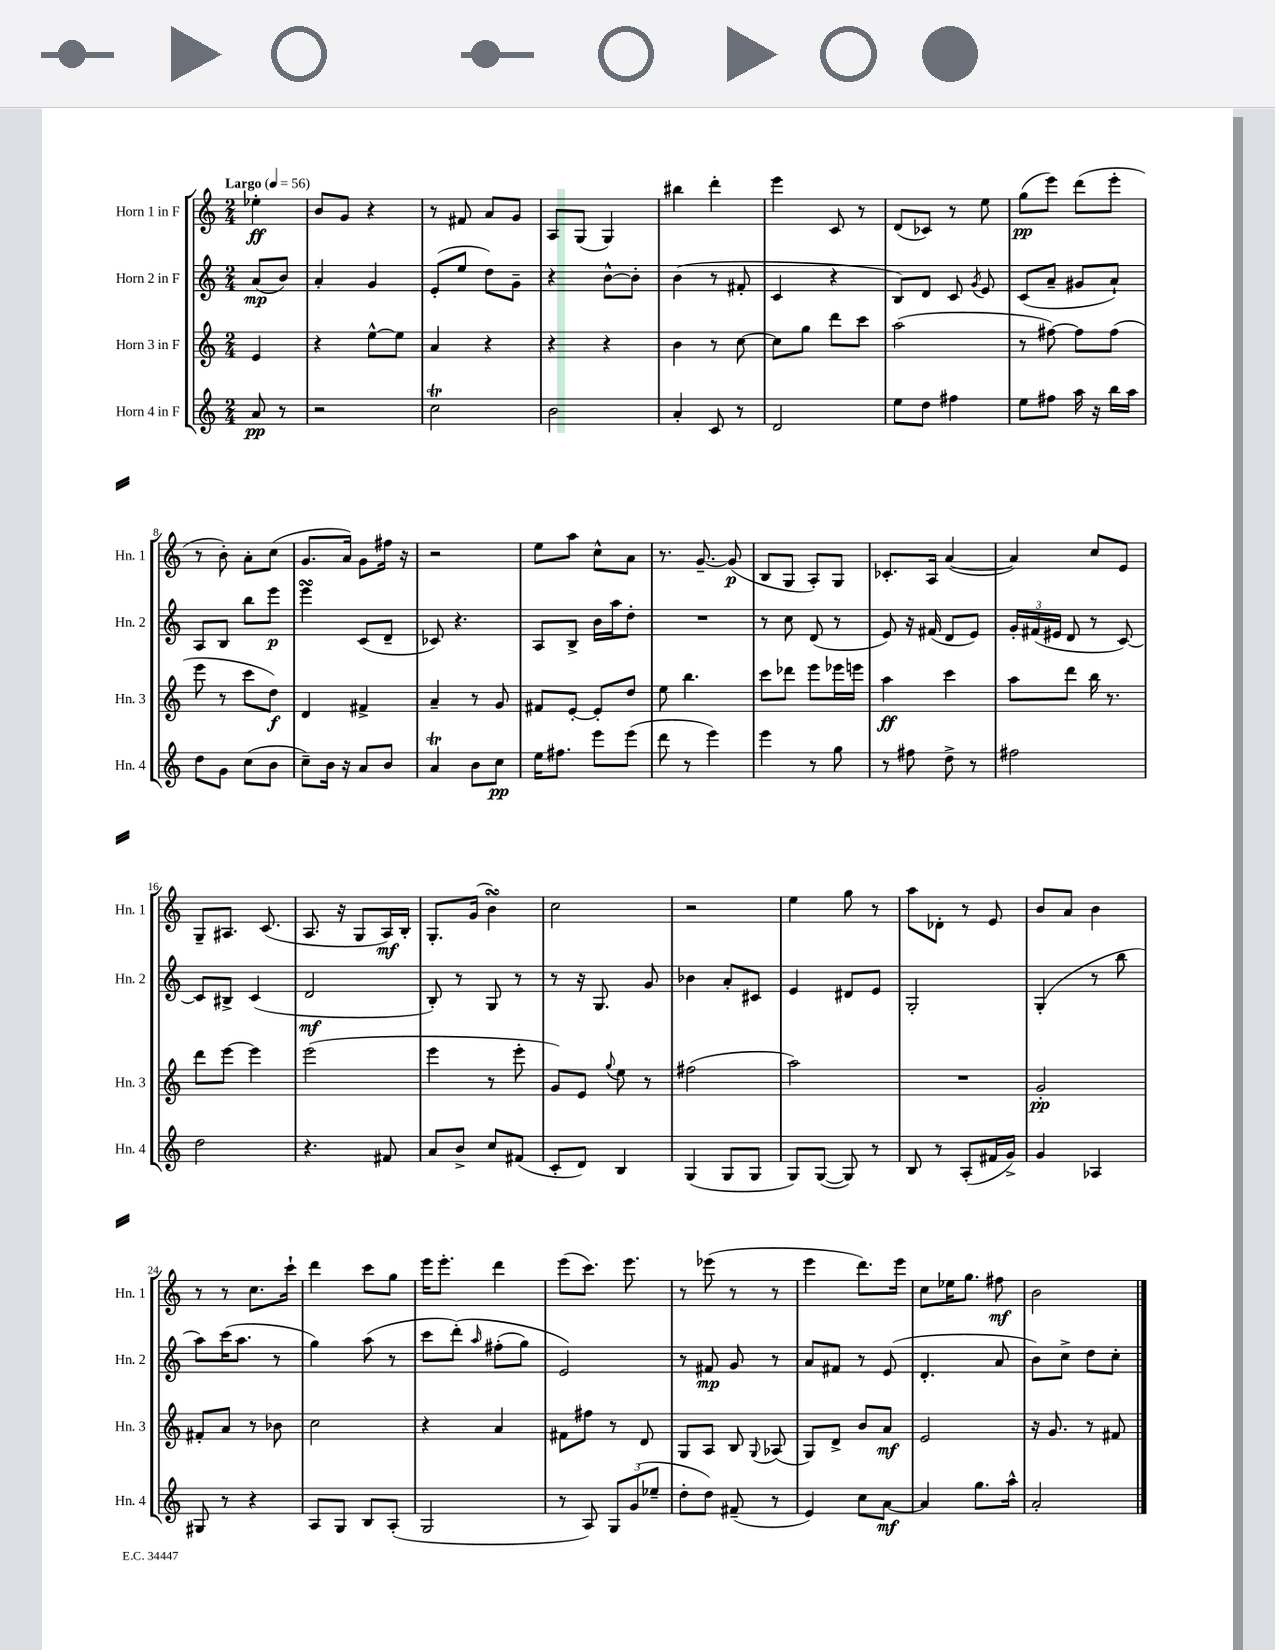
<<
\new StaffGroup <<
\new Staff = "s0" \with { instrumentName = "Horn 1 in F" shortInstrumentName = "Hn. 1" } {
    \clef treble \key c \major \numericTimeSignature \time 2/4 \partial 4 \tempo "Largo" 4 = 56
    \autoBeamOff ees''4-.\ff |
    b'8[ g'8] r4 |
    r8 fis'8 a'8[ g'8] |
    a8[ g8]( g4) |
    bis''4 d'''4-. |
    e'''4 c'8 r8 |
    d'8[( ces'8]) r8 e''8 |
    g''8[\pp( e'''8]) d'''8[( e'''8]-. |
    r8 b'8-.) a'8[-. c''8]( |
    g'8.[ a'16]) g'8[ fis''16] r16 |
    r2 |
    e''8[ a''8] c''8[-^ a'8] |
    r8. g'8.~-- g'8\p( |
    b8[ g8] a8[-.) g8] |
    ces'8.[-. a16] a'4~( |
    a'4) c''8[ e'8] |
    g8[-- ais8.] c'8.( |
    a8. r16 g8[ a16\mf) b16]-. |
    g8.[-. g'16]( b'4\turn) |
    c''2 |
    r2 |
    e''4 g''8 r8 |
    a''8[ des'8]-. r8 e'8 |
    b'8[ a'8] b'4 |
    r8 r8 c''8.[ c'''16]-! |
    d'''4 c'''8[ g''8] |
    e'''16[ e'''8.]-. d'''4 |
    e'''8[( c'''8.]) e'''8. |
    r8 ees'''8( r8 r8 |
    e'''4 d'''8.[) e'''16] |
    c''8[ ees''16 g''8.] fis''8\mf |
    b'2 \bar "|." |
}
\new Staff = "s1" \with { instrumentName = "Horn 2 in F" shortInstrumentName = "Hn. 2" } {
    \clef treble \key c \major \numericTimeSignature \time 2/4 \partial 4
    \autoBeamOff a'8[\mp( b'8]) |
    a'4-. g'4 |
    e'8[-.( e''8] d''8[) g'8]-- |
    r4 b'8[~-^ b'8]-. |
    b'4( r8 fis'8-. |
    c'4 r4 |
    b8[) d'8] c'8 \acciaccatura { g'8 } e'8 |
    c'8[( a'8]-- gis'8[ a'8]-!) |
    a8[ b8] b''8[ e'''8]\p |
    e'''4\turn c'8[( d'8]-- |
    ces'8) r4. |
    a8[ b8]-> b'16[ a''16 d''8]-. |
    R2 |
    r8 c''8 d'8( r8 |
    e'8) r16 fis'16( d'8[ e'8]) |
    \tuplet 3/2 { g'16[-. fis'16( eis'16] } d'8 r8 c'8~) |
    c'8[ bis8]-> c'4( |
    d'2\mf |
    b8-.) r8 g8 r8 |
    r8 r16 g8. g'8 |
    bes'4 a'8[-. cis'8] |
    e'4 dis'8[ e'8] |
    g2-. |
    g4-.( r8 b''8 |
    a''8[) c'''16( a''8.] r8 |
    g''4) a''8( r8 |
    c'''8[ d'''8]-.)\( \grace { a''16 } fis''8[-.( g''8]) |
    e'2\) |
    r8 fis'8\mp g'8 r8 |
    a'8[ fis'8] r8 e'8( |
    d'4.-. a'8 |
    b'8[) c''8]-> d''8[ c''8]-. \bar "|." |
}
\new Staff = "s2" \with { instrumentName = "Horn 3 in F" shortInstrumentName = "Hn. 3" } {
    \clef treble \key c \major \numericTimeSignature \time 2/4 \partial 4
    \autoBeamOff e'4 |
    r4 e''8[~-^ e''8] |
    a'4 r4 |
    r4 r4 |
    b'4 r8 c''8~ |
    c''8[ g''8] d'''8[ c'''8] |
    a''2( |
    r8 fis''8~) fis''8[ fis''8]( |
    e'''8 r8 c'''8[ d''8]\f) |
    d'4 fis'4-> |
    a'4-- r8 g'8 |
    fis'8[ e'8]~-. e'8[-. d''8] |
    e''8 b''4. |
    c'''8[ des'''8] e'''8[ ees'''16 e'''16] |
    a''4\ff c'''4 |
    a''8[ d'''8] b''16 r8. |
    d'''8[ e'''8]~ e'''4 |
    e'''2( |
    e'''4 r8 e'''8-. |
    g'8[) e'8] \appoggiatura { g''8 } e''8 r8 |
    fis''2( |
    a''2) |
    R2 |
    g'2-.\pp |
    fis'8[-. a'8] r8 bes'8 |
    c''2 |
    r4 a'4 |
    fis'8[ fis''8] r8 d'8 |
    g8[ a8] b8 \appoggiatura { g8 } aes8( |
    g8[) d'8]-> b'8[ a'8]\mf |
    e'2 |
    r16 g'8. r8 fis'8 \bar "|." |
}
\new Staff = "s3" \with { instrumentName = "Horn 4 in F" shortInstrumentName = "Hn. 4" } {
    \clef treble \key c \major \numericTimeSignature \time 2/4 \partial 4
    \autoBeamOff a'8\pp r8 |
    r2 |
    c''2\trill |
    b'2 |
    a'4-. c'8 r8 |
    d'2 |
    e''8[ d''8] fis''4 |
    e''8[ fis''8] a''16 r16 b''16[ a''16] |
    d''8[ g'8] c''8[( b'8] |
    c''8[--) b'16] r16 a'8[ b'8] |
    a'4\trill b'8[ c''8]\pp |
    e''16[ fis''8.] e'''8[ e'''8]( |
    d'''8 r8 e'''4) |
    e'''4 r8 g''8 |
    r8 fis''8 d''8-> r8 |
    fis''2 |
    d''2 |
    r4. fis'8 |
    a'8[ b'8]-> c''8[ fis'8]( |
    c'8[-. d'8]) b4 |
    g4( g8[ g8] |
    g8[) g8]~( g8) r8 |
    b8 r8 a8[-.( fis'16 g'16]->) |
    g'4 aes4 |
    gis8 r8 r4 |
    a8[ g8] b8[ a8]-.( |
    g2 |
    r8 a8) \tuplet 3/2 { g8[ g'8( ees''8]-- } |
    d''8[-. d''8]) fis'8--( r8 |
    e'4) c''8[ a'8]~\mf |
    a'4 g''8.[ a''16]-^ |
    a'2-. \bar "|." |
}
>>
>>
